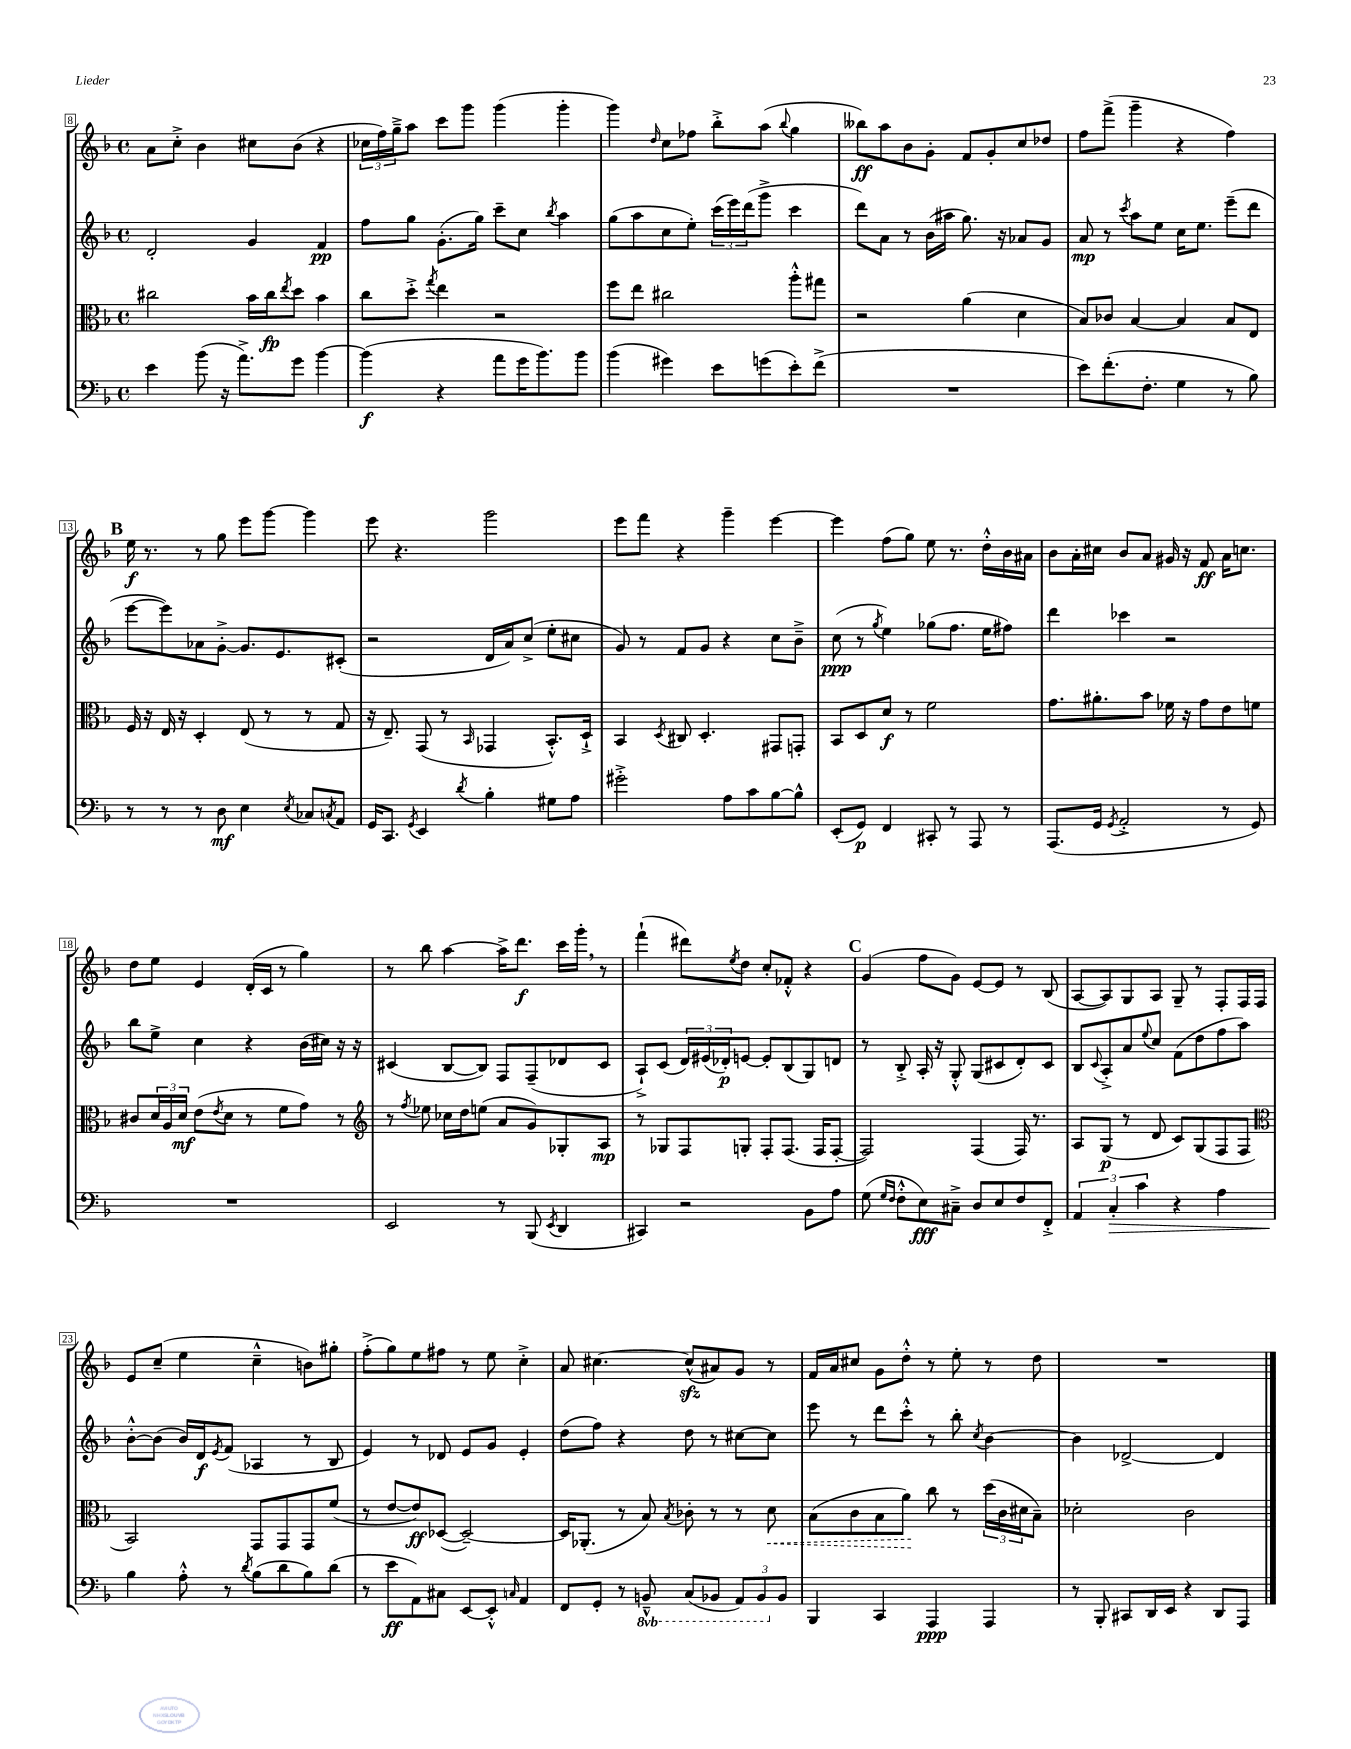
<<
\new StaffGroup <<
\new Staff = "s0" {
    \clef treble \key f \major \defaultTimeSignature \time 4/4
    a'8 c''8-.-> bes'4 cis''8 bes'8( r4 |
    \tuplet 3/2 { ces''16 f''16) g''16---> } a''8 c'''8 g'''8 g'''4( g'''4-. |
    g'''4) \grace { d''16 } c''8 fes''8 bes''8-.-> a''8( \appoggiatura { bes''8 } g''4 |
    beses''8\ff) a''8 bes'8 g'8-. f'8 g'8-. c''8 des''8 |
    f''8 f'''8->( g'''4-- r4 f''4) |
    \mark \markup { \bold "B" } e''16\f r8. r8 g''8 e'''8 g'''8~ g'''4 |
    e'''8 r4. g'''2 |
    e'''8 f'''8 r4 g'''4-- e'''4~ |
    e'''4 f''8( g''8) e''8 r8. d''16-.-^ bes'16 ais'16 |
    bes'8 a'16-. cis''16 bes'8 a'8 gis'16 r16 f'8\ff a'16 c''8. |
    d''8 e''8 e'4 d'16-.( c'16 r8 g''4) |
    r8 bes''8 a''4~ a''16-> d'''8.\f c'''16 g'''16-. \breathe r8 |
    f'''4-!( dis'''8) \acciaccatura { e''8 } d''8 c''8-. fes'8-.-^ r4 |
    \mark \markup { \bold "C" } g'4( f''8 g'8) e'8~ e'8 r8 bes8( |
    a8~ a8) g8 a8 g8-- r8 f8-. f16 f16 |
    e'8 c''8--( e''4 c''4---^ b'8) gis''8-. |
    f''8-.->( g''8) e''8 fis''8 r8 e''8 c''4-.-> |
    a'8 cis''4.~ cis''8-^\sfz( ais'8) g'8 r8 |
    f'16 a'16 cis''8 g'8 d''8-.-^ r8 e''8-. r8 d''8 |
    R1 \bar "|." |
}
\new Staff = "s1" {
    \clef treble \key f \major \defaultTimeSignature \time 4/4
    d'2-. g'4 f'4\pp |
    f''8 g''8 g'8.-.( g''16) c'''8-- c''8 \acciaccatura { bes''8 } a''4 |
    g''8( a''8 c''8 e''8-.) \tuplet 3/2 { c'''16( e'''16) d'''16( } g'''8-> c'''4 |
    d'''8) a'8 r8 bes'16( ais''16 g''8.) r16 aes'8 g'8 |
    a'8\mp r8 \acciaccatura { c'''8 } a''8 e''8 c''16 e''8. e'''8--( d'''8 |
    \mark \markup { \bold "B" } e'''8~ e'''8) aes'8 g'8~-.-> g'8. e'8. cis'8-.( |
    r2 d'16 a'16) c''8->( e''8-. cis''8 |
    g'8) r8 f'8 g'8 r4 c''8 bes'8---> |
    c''8\ppp( r8 \acciaccatura { g''8 } e''4) ges''8( f''8. e''16 fis''8) |
    d'''4 ces'''4 r2 |
    bes''8 e''8-> c''4 r4 bes'16( cis''16) r16 r16 |
    cis'4( bes8~ bes8) f8 f8--( des'8 cis'8 |
    a8-!->) c'8( \tuplet 3/2 { d'16) eis'16( des'16-.\p) } e'8~ e'8-. bes8( g8) d'8 |
    \mark \markup { \bold "C" } r8 bes8-.-> a16-. r16 g8-.-^ g8( cis'8 d'8-.) cis'8 |
    bes8 \appoggiatura { c'8 } a8-.-> a'8 \appoggiatura { e''8 } c''8 f'8( d''8 f''8 a''8) |
    bes'8~-.-^ bes'8( bes'16) d'16\f \acciaccatura { e'8 } f'8( aes4 r8 bes8 |
    e'4) r8 des'8 e'8 g'8 e'4-. |
    d''8( f''8) r4 d''8 r8 cis''8~ cis''8 |
    e'''8 r8 d'''8 c'''8-.-^ r8 bes''8-. \acciaccatura { c''8 } bes'4~ |
    bes'4 des'2~-> des'4 \bar "|." |
}
\new Staff = "s2" {
    \clef alto \key f \major \defaultTimeSignature \time 4/4
    cis''2 bes'16 cis''16\fp \acciaccatura { e''8 } d''8 bes'4 |
    c''8 d''8-.-> \acciaccatura { g''8 } e''4 r2 |
    f''8 e''8 cis''2 a''8-.-^ gis''8 |
    r2 a'4( d'4 |
    bes8) ces'8 bes4~ bes4 bes8 e8 |
    \mark \markup { \bold "B" } f16 r16 e16 r16 d4-. e8( r8 r8 g8 |
    r16 e8.--) g,8( r8 \grace { bes,16 } ges,4 bes,8.-.-^) d16-!-> |
    bes,4 \acciaccatura { d8 } cis8 d4.-. gis,8 g,8-. |
    bes,8 d8 d'8\f r8 f'2 |
    g'8. ais'8.-. bes'8 fes'16 r16 g'8 e'8 f'8 |
    cis'8 \tuplet 3/2 { d'16 a16 d'16\mf } e'8( \acciaccatura { e'8 } d'8 r8 f'8 g'8) r8 |
    \clef treble r8 \acciaccatura { f''8 } ees''8 ces''16 d''16 e''8( a'8 g'8) ges8-. a8\mp |
    r8 ges8 f8 g8-. f8-. f8.( f16 f8~-. |
    \mark \markup { \bold "C" } f2) f4( f16) r8. |
    a8 g8\p( r8 d'8 c'8) g8( f8 f8 |
    \clef alto bes,2) g,8 g,8 g,8 f'8( |
    r8 e'8~ e'8\ff) des8~( des2~--) |
    des16 aes,8.-.( r8 bes8) \acciaccatura { bes8 } ces'8-. r8 r8 \once \override Hairpin.style = #'dashed-line d'8\< |
    bes8( c'8 bes8 a'8\!) c''8 r8 \tuplet 3/2 { d''16( c'16 dis'16 } bes8--) |
    des'2-. c'2 \bar "|." |
}
\new Staff = "s3" {
    \clef bass \key f \major \defaultTimeSignature \time 4/4 \set Staff.ottavationMarkups = #ottavation-simple-ordinals
    e'4 bes'8( r16 a'8.->) g'8 bes'4~ |
    bes'4\f( r4 a'8 g'16 bes'8.) bes'8 |
    bes'4( gis'4) e'8 g'8( e'8-.) f'8->( |
    R1 |
    e'8) f'8.-.( f8.-. g4 r8 bes8) |
    \mark \markup { \bold "B" } r8 r8 r8 d8\mf e4 \acciaccatura { e8 } ces8 \acciaccatura { c8 } a,8 |
    g,16 c,8. \acciaccatura { g,8 } e,4 \acciaccatura { d'8 } bes4-. gis8 a8 |
    gis'2-.-> a8 c'8 bes8~ bes8-^ |
    e,8-.( g,8\p) f,4 cis,8-. r8 a,,8 r8 |
    a,,8.( g,16 \acciaccatura { g,8 } a,2-.-> r8 g,8) |
    R1 |
    e,2 r8 bes,,8( \acciaccatura { e,8 } d,4 |
    cis,4) r2 bes,8 a8 |
    \mark \markup { \bold "C" } g8( \grace { g16 f16 } f8-.-^ e8\fff) cis8---> d8 e8 f8 f,8-.-> |
    \tuplet 3/2 { a,4 c4-.\> c'4 } r4 a4 |
    bes4\! a8-.-^ r8 \acciaccatura { d'8 } bes8( d'8 bes8) d'8( |
    r8 e'8\ff a,8) cis8 e,8~ e,8-.-^ \grace { c16 } a,4 |
    f,8 g,8-. r8 \ottava #-1 b,,8---^ c,8( bes,,8 \tuplet 3/2 { a,,8) bes,,8 \ottava #0 bes,8 } |
    bes,,4 c,4 a,,4\ppp a,,4 |
    r8 bes,,8-. cis,8 d,16 e,16 r4 d,8 a,,8 \bar "|." |
}
>>
>>
\layout { \context { \Score currentBarNumber = #8 \override BarNumber.stencil = #(make-stencil-boxer 0.1 0.3 ly:text-interface::print) } }
